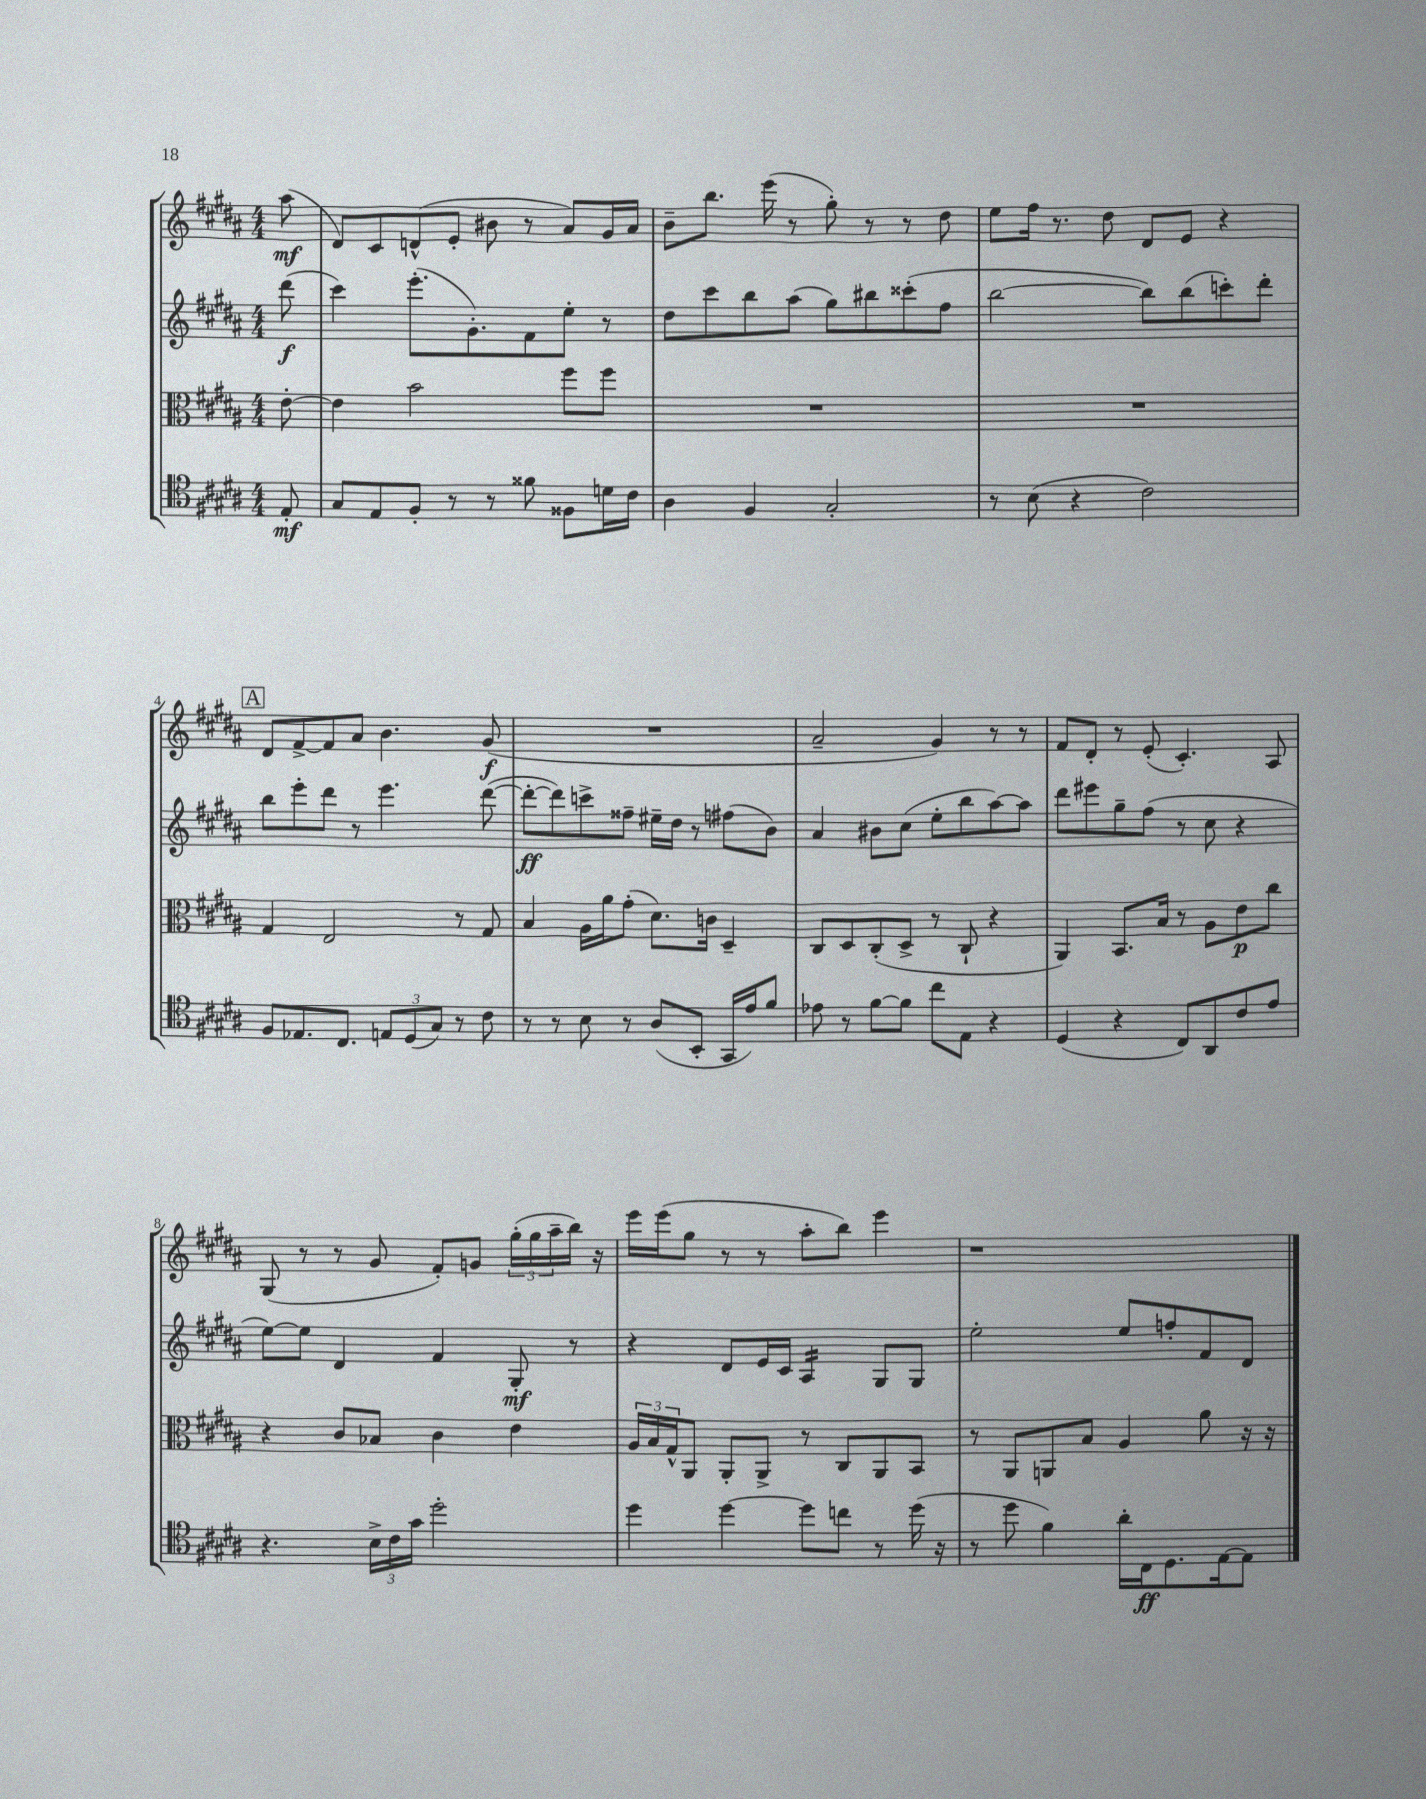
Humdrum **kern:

**kern	**dynam	**kern	**dynam	**kern	**dynam	**kern	**dynam
*part4	*part4	*part3	*part3	*part2	*part2	*part1	*part1
*staff4	*staff4	*staff3	*staff3	*staff2	*staff2	*staff1	*staff1
*clefC4	*	*clefC3	*	*clefG2	*	*clefG2	*
*k[f#c#g#d#a#]	*	*k[f#c#g#d#a#]	*	*k[f#c#g#d#a#]	*	*k[f#c#g#d#a#]	*
*M4/4	*	*M4/4	*	*M4/4	*	*M4/4	*
=	=	=	=	=	=	=	=
8E'/	mf	[8e'\	.	(8ddd#\	f	(8aa#\	mf
=1	=1	=1	=1	=1	=1	=1	=1
8G#/L	.	4e\]	.	4ccc#\)	.	8d#/L)	.
8E/	.	.	.	.	.	8c#/	.
8F#'/J	.	2b\	.	(8.eee'\L	.	(8dn^^/	.
8r	.	.	.	.	.	8e'/J	.
.	.	.	.	8.g#'\)	.	.	.
8r	.	.	.	.	.	8b#X\	.
8f##X\	.	.	.	8f#\	.	8r	.
8F##X\L	.	8ff#\L	.	8ee'\J	.	8a#/L)	.
16dn\L	.	8ff#\J	.	8r	.	16g#/L	.
16c#\JJ	.	.	.	.	.	16a#/JJ	.
=2	=2	=2	=2	=2	=2	=2	=2
4A#\	.	1r	.	8dd#\L	.	8b~\L	.
.	.	.	.	8ccc#\	.	8.bb\J	.
4F#/	.	.	.	8bb\	.	.	.
.	.	.	.	.	.	(16eee\	.
.	.	.	.	(8aa#\J	.	8r	.
2G#'/	.	.	.	8gg#\L)	.	8gg#'\)	.
.	.	.	.	8bb#X\	.	8r	.
.	.	.	.	(8ccc##X'\	.	8r	.
.	.	.	.	8ff#\J	.	8dd#\	.
=3	=3	=3	=3	=3	=3	=3	=3
8r	.	1r	.	[2bb\	.	8ee\L	.
(8B\	.	.	.	.	.	16ff#\Jk	.
.	.	.	.	.	.	8.r	.
4r	.	.	.	.	.	.	.
.	.	.	.	.	.	8dd#\	.
2c#\)	.	.	.	8bb\L])	.	8d#/L	.
.	.	.	.	(8bb\	.	8e/J	.
.	.	.	.	8cccn'\)	.	4r	.
.	.	.	.	8ddd#'\J	.	.	.
!!LO:LB:g=z
!!LO:REH:place=s1:t=A
=4	=4	=4	=4	=4	=4	=4	=4
8F#/L	.	4G#/	.	8bb\L	.	8d#/L	.
8.E-X/	.	.	.	8eee'\	.	[8f#^/	.
.	.	2E/	.	8ddd#\J	.	8f#/]	.
8.C#/J	.	.	.	.	.	.	.
.	.	.	.	8r	.	8a#/J	.
12En/L	.	.	.	4.eee\	.	4.b\	.
(12D#/	.	.	.	.	.	.	.
12G#/J)	.	.	.	.	.	.	.
8r	.	8r	.	.	.	.	.
8c#\	.	8G#/	.	([8ddd#\	.	(8g#/	f
=5	=5	=5	=5	=5	=5	=5	=5
8r	.	4B/	.	8ddd#'\L_	ff	1r	.
8r	.	.	.	8ddd#\])	.	.	.
8B\	.	16A#\LL	.	8cccn^\	.	.	.
.	.	16a#\J	.	.	.	.	.
8r	.	(8g#'\J	.	8ff##X~\J	.	.	.
(8A#/L	.	8.d#\L)	.	16ee#X~\LL	.	.	.
.	.	.	.	16dd#\JJ	.	.	.
8BB'/J	.	.	.	8r	.	.	.
.	.	16cn\Jk	.	.	.	.	.
16GG#/LL	.	4D#~/	.	(8ff#X\L	.	.	.
16e/J)	.	.	.	.	.	.	.
8f#/J	.	.	.	8b\J)	.	.	.
=6	=6	=6	=6	=6	=6	=6	=6
8e-X\	.	8C#/L	.	4a#/	.	2a#~/	.
8r	.	8D#/	.	.	.	.	.
[8f#\L	.	(8C#'/	.	8b#X\L	.	.	.
8f#\J]	.	8D#^/J	.	(8cc#\J	.	.	.
8cc#\L	.	8r	.	8ee'\L	.	4g#/)	.
8E\J	.	8C#`/	.	8bb\	.	.	.
4r	.	4r	.	[8aa#\)	.	8r	.
.	.	.	.	8aa#\J]	.	8r	.
=7	=7	=7	=7	=7	=7	=7	=7
(4D#/	.	4AA#/)	.	8ddd#\L	.	8f#/L	.
.	.	.	.	8eee#X\	.	8d#'/J	.
4r	.	8.BB/L	.	8gg#~\	.	8r	.
.	.	.	.	(8ff#\J	.	(8e'/	.
.	.	16B/Jk	.	.	.	.	.
8C#/L)	.	8r	.	8r	.	4.c#'/)	.
8AA#/	.	8A#\L	.	8cc#\	.	.	.
8c#/	.	8e\	p	4r	.	.	.
8e/J	.	8cc#\J	.	.	.	8A#/	.
!!LO:LB:g=z
=8	=8	=8	=8	=8	=8	=8	=8
4.r	.	4r	.	[8ee\L)	.	(8G#/	.
.	.	.	.	8ee\J]	.	8r	.
.	.	8c#/L	.	4d#/	.	8r	.
24B^\LL	.	8B-X/J	.	.	.	8g#/	.
24c#\	.	.	.	.	.	.	.
24g#\JJ	.	.	.	.	.	.	.
2dd#'\	.	4c#\	.	4f#/	.	8f#'/L)	.
.	.	.	.	.	.	8gn/J	.
.	.	4e\	.	8G#'/	mf	(24gg#'\LL	.
.	.	.	.	.	.	24gg#\	.
.	.	.	.	.	.	24aa#~\	.
.	.	.	.	8r	.	16bb\JJ)	.
.	.	.	.	.	.	16r	.
=9	=9	=9	=9	=9	=9	=9	=9
4dd#\	.	24A#/LL	.	4r	.	16eee\LL	.
.	.	24B/	.	.	.	.	.
.	.	.	.	.	.	(16eee\J	.
.	.	24G#^^/J	.	.	.	.	.
.	.	8AA#/J	.	.	.	8gg#\J	.
[4dd#\	.	8AA#'/L	.	8d#/L	.	8r	.
.	.	8AA#^/J	.	16e/L	.	8r	.
.	.	.	.	16c#/JJ	.	.	.
*	*	*	*	*tremolo	*	*	*
8dd#\L]	.	8r	.	16A#/LL	.	8aa#'\L	.
.	.	.	.	16A#/	.	.	.
8ccn\J	.	8C#/L	.	16A#/	.	8bb\J)	.
.	.	.	.	16A#/JJ	.	.	.
*	*	*	*	*Xtremolo	*	*	*
8r	.	8AA#/	.	8G#/L	.	4eee\	.
(16dd#\	.	8BB/J	.	8G#/J	.	.	.
16r	.	.	.	.	.	.	.
=10	=10	=10	=10	=10	=10	=10	=10
8r	.	8r	.	2ee'\	.	1r	.
8dd#\	.	8AA#/L	.	.	.	.	.
4f#\)	.	8AAn/	.	.	.	.	.
.	.	8B/J	.	.	.	.	.
16a#'\LL	.	4A#/	.	8ee/L	.	.	.
16C#\J	ff	.	.	.	.	.	.
8.D#\	.	.	.	8ffn'/	.	.	.
.	.	8a#\	.	8f#/	.	.	.
[16E\k	.	.	.	.	.	.	.
8E\J]	.	16r	.	8d#/J	.	.	.
.	.	16r	.	.	.	.	.
==	==	==	==	==	==	==	==
*-	*-	*-	*-	*-	*-	*-	*-
